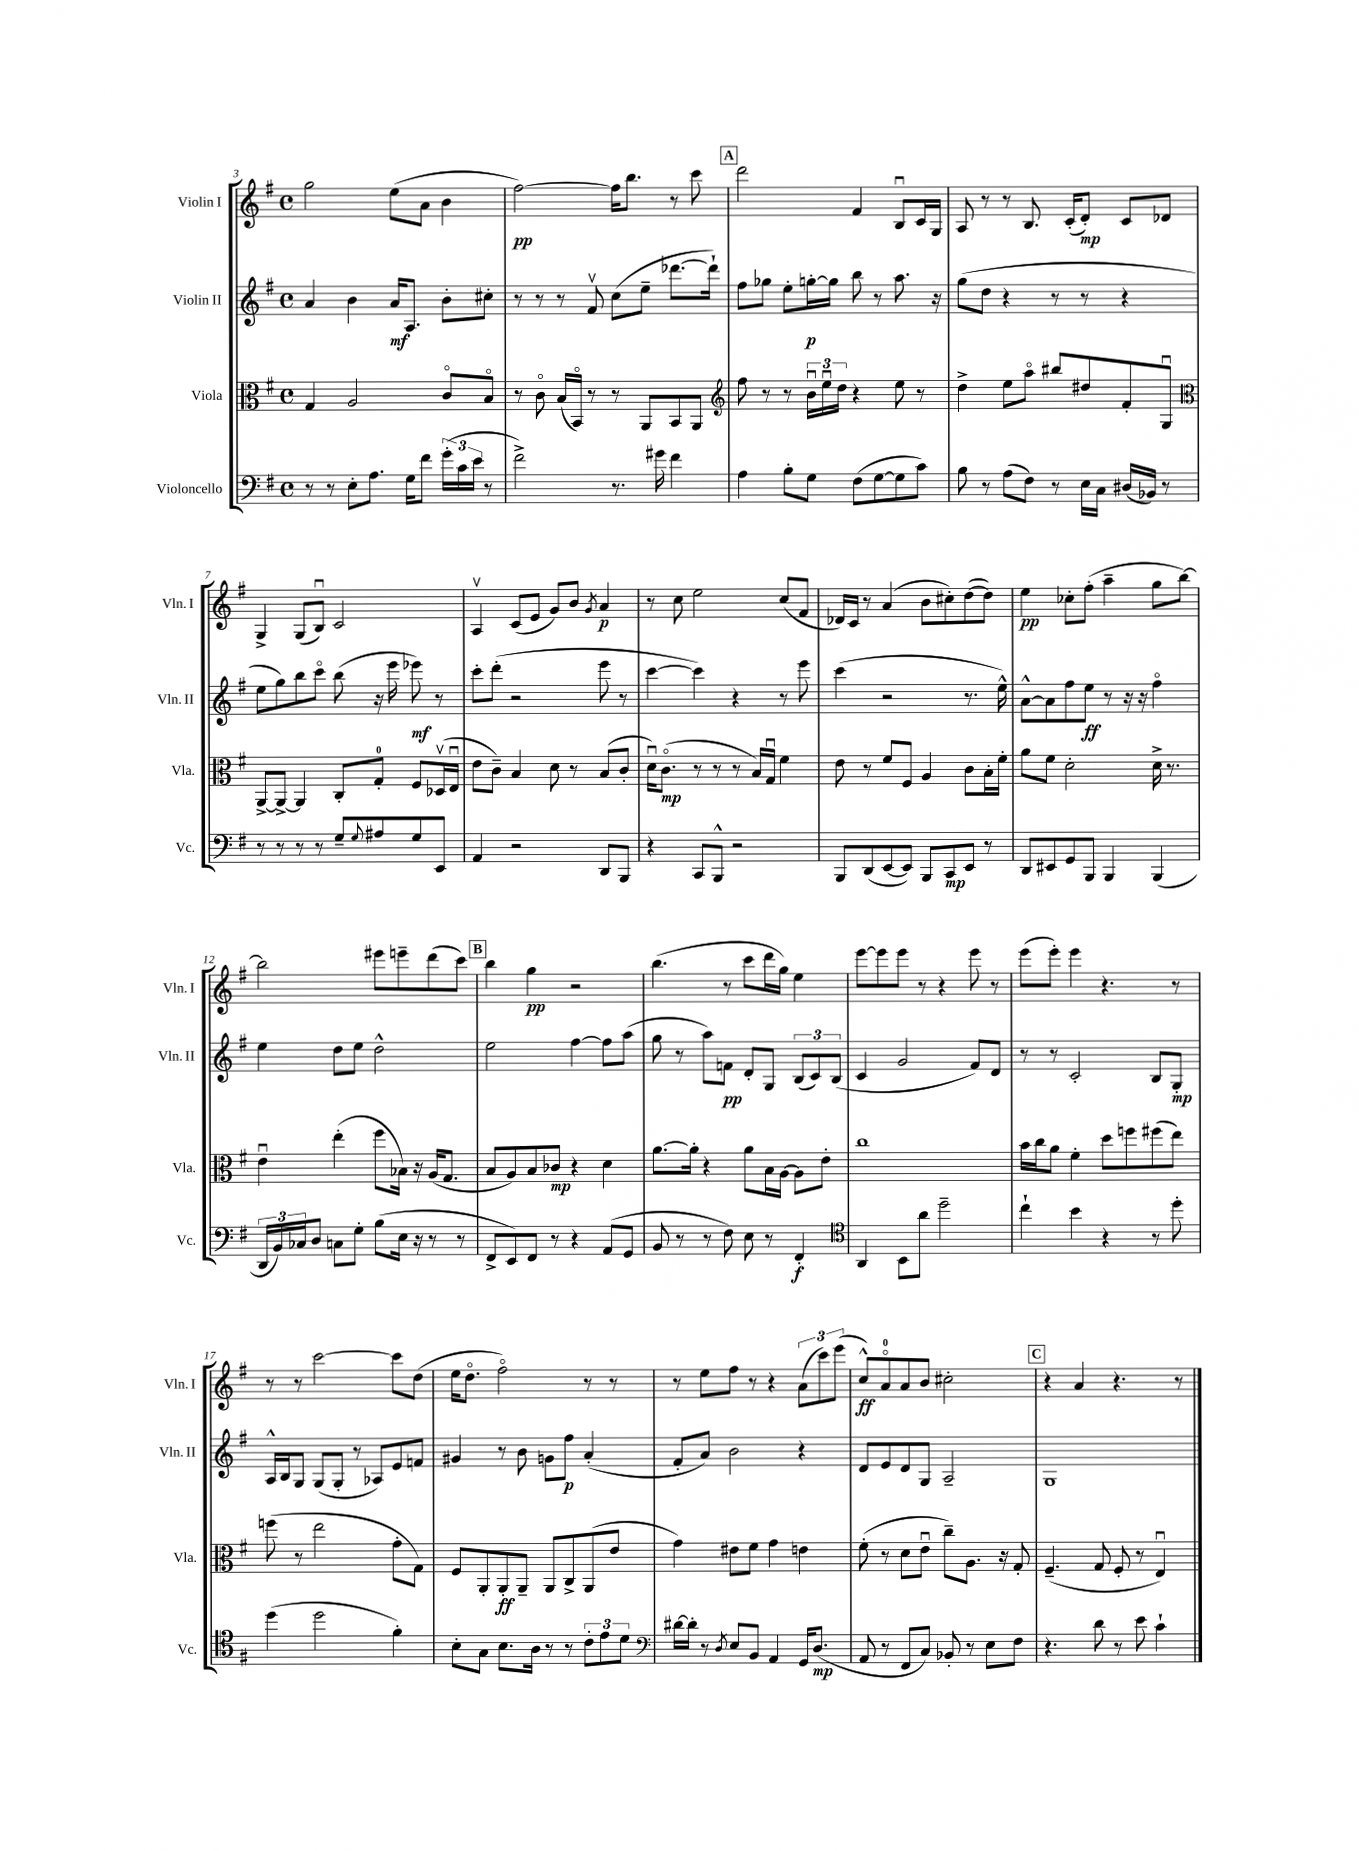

**kern	**kern	**kern	**kern
*staff4	*staff3	*staff2	*staff1
*clefF4	*clefC3	*clefG2	*clefG2
*k[f#]	*k[f#]	*k[f#]	*k[f#]
*M4/4	*M4/4	*M4/4	*M4/4
*met(c)	*met(c)	*met(c)	*met(c)
8r	4G/	4a/	2gg\
8r	.	.	.
8E'\L	2A/	4b\	.
8.A\J	.	.	.
.	.	16a/LK	(8ee\L
16G\LK	.	8.A/J	.
8f#\J	.	.	8a\J
(24g'\LL	8co/L	8b'\L	4b\
24c\	.	.	.
24e\JJ	.	.	.
8r	8Bo/J	8cc#'\J	.
=	=	=	=
2f#^\)	8r	8r	[2ff#\)
.	8co\	8r	.
.	(16B/LL	8r	.
.	16BBo/JJ)	.	.
.	8r	8f#v/	.
8.r	8r	(8cc\L	16ff#\]LK
.	.	.	8.bb\J
.	8AA/L	8ee~\J	.
16g#\	.	.	.
4f#\	8BB/	[8.ddd-\L	8r
.	8AA/J	.	8ccc\
.	.	16ddd-`\]Jk)	.
=	=	=	=
*	*clefG2	*	*
4A\	8ff#\	8ff#\L	2ddd\
.	8r	8gg-\J	.
8B'\L	8r	8ee'\L	.
8G\J	24bu\LL	[16gg'\L	.
.	24eeu\	.	.
.	.	16gg\]JJ	.
.	24dd\JJ	.	.
(8F#\L	4r	8bb\	4f#/
[8G\	.	8r	.
8G\]	8ee\	8.aa\	8Bu/L
8c\J)	8r	.	16c/L
.	.	16r	16G/JJ
=	=	=	=
8B\	4dd^\	(8gg\L	8A/
8r	.	8dd\J	8r
(8A\L	8ee\L	4r	8r
8F#\J)	8aao\J	.	8.B/
8r	8bb#/L	8r	.
.	.	.	(16c'/LK
16E\LL	8dd#/	8r	8d'/J)
16C\JJ	.	.	.
(16D#/LL	8f#'/	4r	8c/L
16BB-/JJ)	.	.	.
8r	8Gu/J	.	8d-/J
=	=	=	=
*	*clefC3	*	*
8r	[8AA^/L	8ee\L	4G^/
8r	8AA^/_J	8gg\)	.
8r	4AA/]	8bb\	(8G/L
8r	.	8ccco\J	8Bu/J)
8G~/L	8C'/L	(8bb\	2c/
8qqG/	.	.	.
8A#/	8G'/J	16r	.
.	.	16eee\	.
8G/	8F#/L	8eee-\)	.
8EE/J	(16D-v/L	8r	.
.	16Eu/JJ	.	.
=	=	=	=
4AA/	8e\L	8ccc'\L	4Av/
.	8c~\J)	(8ddd'\J	.
2r	4B/	2r	(8c/L
.	.	.	8e/J
.	8d\	.	8g/L)
.	8r	.	8b/J
.	.	.	8qg/
8DD/L	(8B/L	8eee\	4a/
8BBB/J	8c'/J	8r	.
=	=	=	=
4r	16du\LK)	[4ccc\	8r
.	(8.co\J	.	.
.	.	.	8cc\
8CC/L	8r	4ccc\])	2ee\
8BBB^^/J	8r	.	.
2r	8r	4r	.
.	16B/LL)	.	.
.	16Gu/JJ	.	.
.	4f#\	8r	(8cc/L
.	.	8eee\	8f#/J
=	=	=	=
8BBB/L	8e\	(4ccc\	16d-/LL)
.	.	.	16c/JJ
(8DD/	8r	.	8r
[8EE/	8f#/L	2r	(4a/
8EE/]J)	8F#/J	.	.
8BBB/L	4A/	.	8b\L
8CC/	.	.	8cc#'\)
8EE/J	8c\L	8.r	([8dd\
8r	16B'\L	.	8dd\]J)
.	16f#'\JJ	16ee^^\)	.
=	=	=	=
8DD/L	8a\L	[8a^^\L	4ee\
8EE#/	8f#\J	8a\]	.
8GG/	2d'\	8ff#\	8cc-'\L
8BBB/J	.	8ee\J	(8ff#'\J
4BBB/	.	8r	4aa~\
.	.	16r	.
.	.	16r	.
(4BBB/	16d^\	4ff#o\	8gg\L
.	8.r	.	.
.	.	.	[8bb\J)
=	=	=	=
24DD/LL	4eu\	4ee\	2bb\]
24BB/)	.	.	.
24C-/J	.	.	.
8D/J	.	.	.
8C\L	(4ee'\	8dd\L	.
8G'\J	.	8ee\J	.
(8B\L	8ff#\L	2dd^^\	8eee#\L
16E\Jk	16B-\Jk)	.	8eee~\
16r	16r	.	.
8r	(16A/LK	.	(8ddd\
.	8.G/J	.	.
8r	.	.	8ccc\J)
=	=	=	=
8FF#^/L	8B/L	2ee\	4bb\
8EE/)	8A/)	.	.
8FF#/J	8B/	.	4gg\
8r	8c-/J	.	.
4r	4r	[4ff#\	2r
(8AA/L	4d\	8ff#\]L	.
8GG/J	.	(8aa\J	.
=	=	=	=
8BB/	[8.a\L	8gg\	(4.bb\
8r	.	8r	.
.	16a'\]Jk	.	.
8r	4r	8aa\L)	.
8F#\)	.	8f\J	8r
8E\	8a\L	8d'/L	8ccc\L
8r	16B\L	8G/J	16ddd\L
.	[16A\JJ	.	16gg\JJ)
4FF#'/	8A\]L	(12B/L	4ee\
.	.	12c/)	.
.	8e'\J	.	.
.	.	(12B/J	.
=	=	=	=
*clefC4	*	*	*
4AA/	1cc	4c/	[8eee\L
.	.	.	8eee\]
8BB\L	.	2g/	8eee\J
8a\J	.	.	8r
2dd~\	.	.	4r
.	.	8f#/L)	8eee\
.	.	8d/J	8r
=	=	=	=
4cc`\	16b\LL	8r	(8eee\L
.	16cc\J	.	.
.	8a\J	8r	8eee'\J)
4b\	4f#'\	2c'/	4eee\
4r	8dd\L	.	4.r
.	8ff\	.	.
8r	(8ff#\	8B/L	.
8dd'\	8ee\J)	8G'/J	8r
=	=	=	=
(4dd\	(8ff\	16A^^/LL	8r
.	.	16B/J	.
.	8r	8G/J	8r
2dd\	2ee\	(8G/L	[2ccc\
.	.	8G'/J	.
.	.	8r	.
.	.	8A-/L)	.
4f#'\)	8g'\L	8e/	8ccc\]L
.	8G\J)	8f/J	(8dd\J
=	=	=	=
8B'\L	8F#/L	4g#/	16ee\LK
.	.	.	8.ddo\J
8G\J	8AA'/	.	.
8.B\L	8AA'/	8r	2ff#o\)
.	8AA~/J	8b\	.
16A\Jk	.	.	.
8r	8AA/L	8g\L	.
8r	8C^/	8ff#\J	.
12c'\L	(8AA/	(4a'/	8r
12e\	.	.	.
.	8e/J	.	8r
12d\J	.	.	.
=	=	=	=
*clefF4	*	*	*
[16d#\LL	4g\)	8f#'/L	8r
16d#'\]JJ	.	.	.
8r	.	8a/J)	8ee\L
8qD/	.	.	.
8E/L	8e#\L	2b\	8ff#\J
8BB/J	8f#\J	.	8r
4AA/	4g\	.	4r
16GG/LK	4e\	4r	(12a\L
(8.D/J	.	.	.
.	.	.	12ccc\)
.	.	.	(12eee\J
=	=	=	=
8AA/	(8f#'\	8d/L	8cc^^/L)
8r	8r	8e/	8ao/
8FF#/L	8d\L	8d/	8a/
8C/J)	8eu\J	8G/J	8b/J
8BB-'/	8cc~\L)	2A~/	2cc#'\
8r	8.A\J	.	.
8E\L	.	.	.
.	16r	.	.
8F#\J	8G'/	.	.
=	=	=	=
4.r	(4.F#~/	1G	4r
.	.	.	4a/
8d\	8G/	.	.
8r	8F#'/	.	4.r
8e\	8r	.	.
4c`\	4Eu/)	.	.
.	.	.	8r
==	==	==	==
*-	*-	*-	*-
